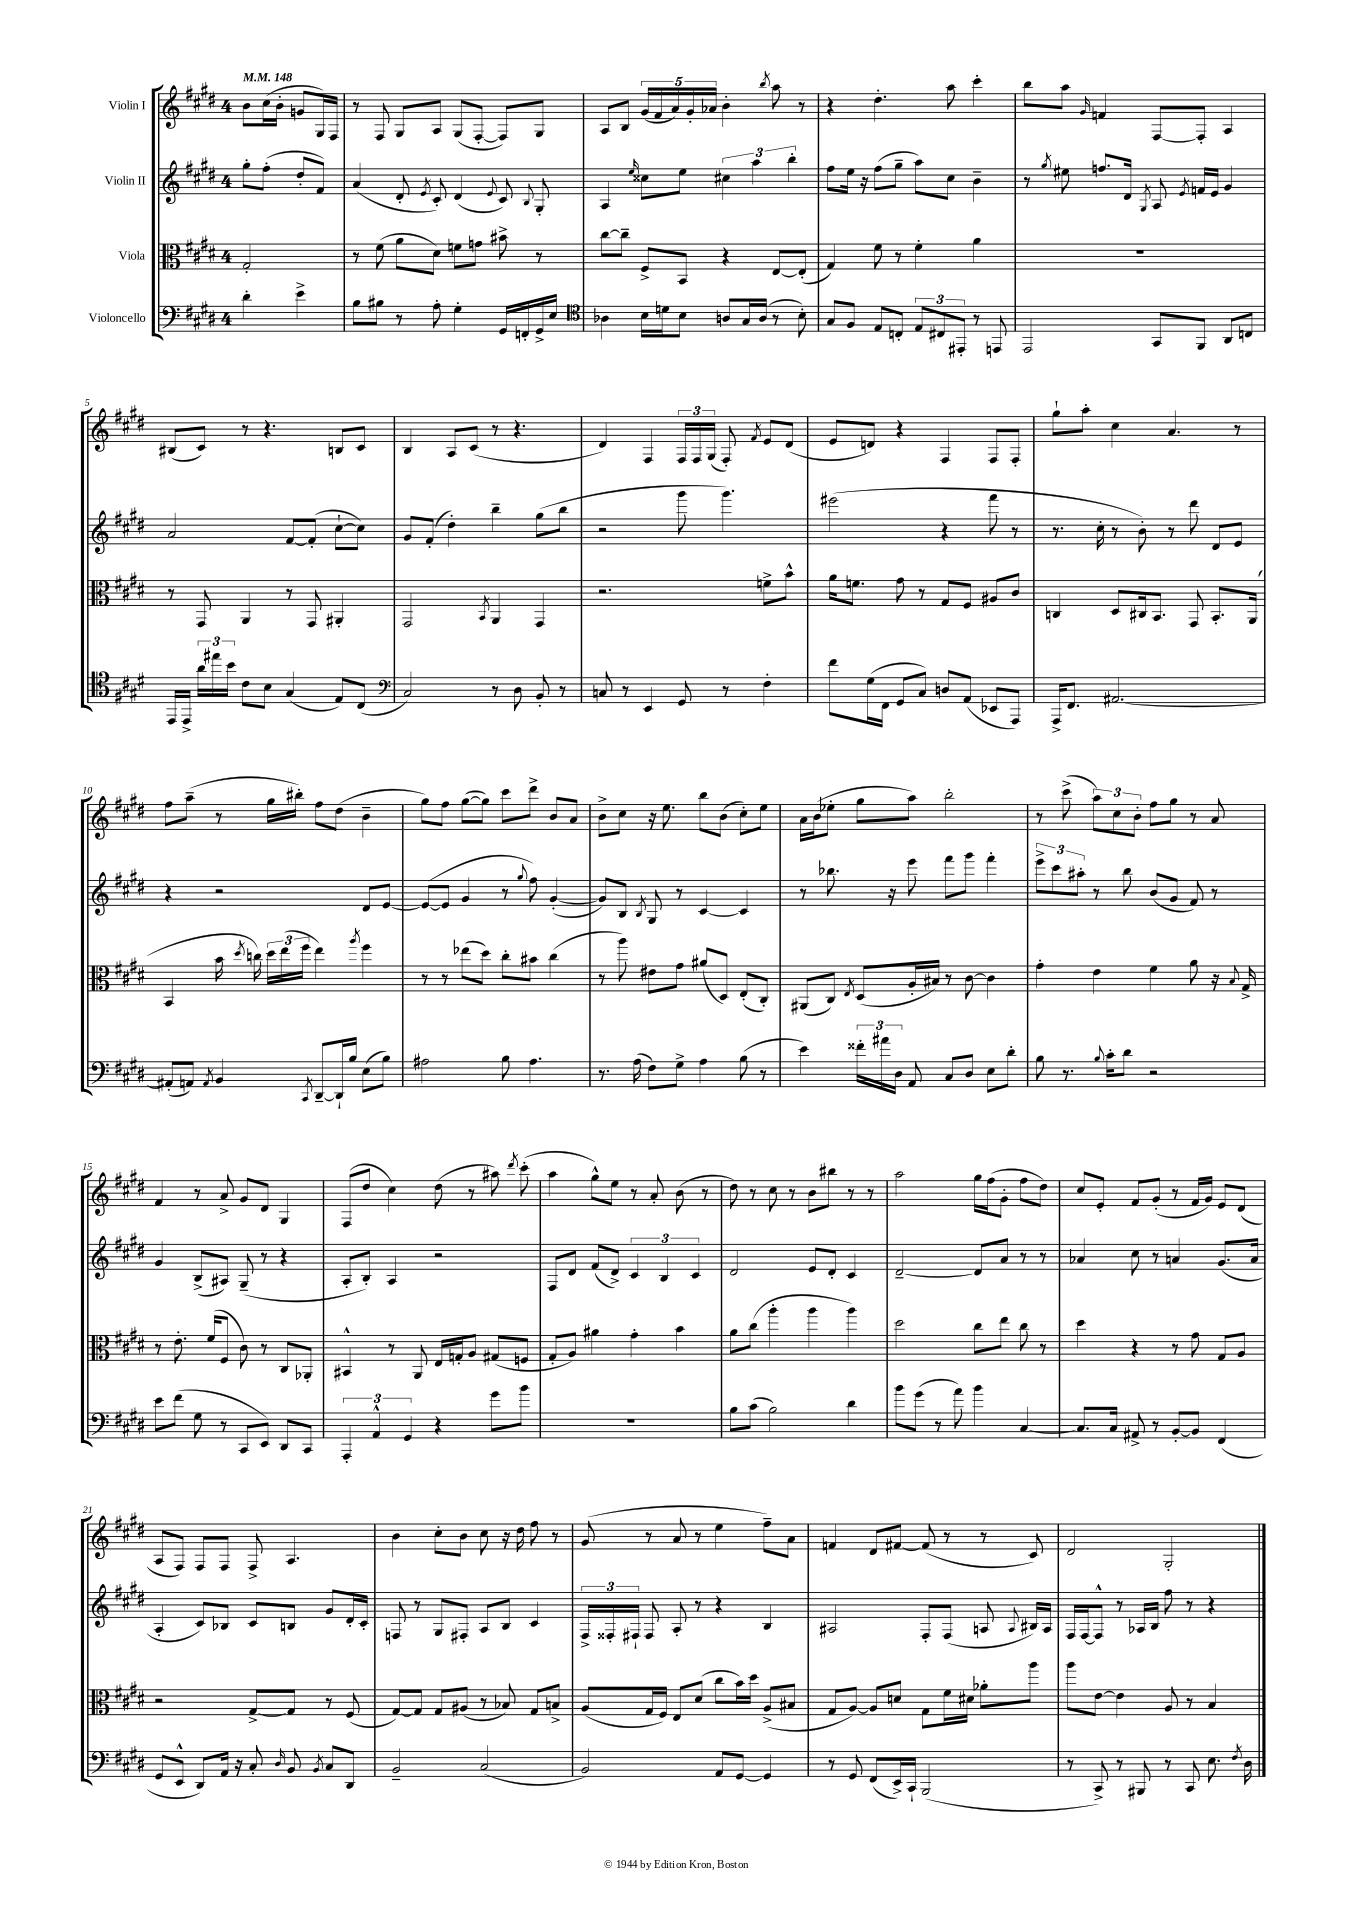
<<
\new StaffGroup <<
\new Staff = "s0" \with { instrumentName = "Violin I" } {
    \clef treble \key e \major \once \override Staff.TimeSignature.style = #'single-digit \time 4/4 \partial 2 \tempo 4 = 148
    \autoBeamOff b'8[ cis''16( b'16]-. g'8[ gis16) fis16] |
    r8 fis8 gis8[ a8] gis8[( fis8]~-. fis8[) gis8] |
    a8[ b8] \tuplet 5/4 { gis'16[( fis'16 a'16) gis'16-. aes'16] } b'4-. \acciaccatura { b''8 } a''8 r8 |
    r4 dis''4.-. a''8 cis'''4-. |
    b''8[ a''8] \grace { gis'16 } f'4 fis8[~ fis8]-. a4 |
    bis8[( cis'8]) r8 r4. b8[ cis'8] |
    b4 a8[ cis'8]( r8 r4. |
    dis'4) fis4 \tuplet 3/2 { fis16[ fis16 gis16]( } fis8-.) \acciaccatura { fis'8 } e'8[ dis'8]( |
    e'8[ d'8]) r4 fis4 fis8[ fis8]-. |
    gis''8[-! a''8]-. cis''4 a'4. r8 |
    fis''8[ a''8]--( r8 gis''16[ bis''16]-.) fis''8[ dis''8]( b'4-- |
    gis''8[) fis''8] gis''8[~( gis''8]) cis'''8[ dis'''8]-> b'8[ a'8] |
    b'8[-> cis''8] r16 e''8. b''8[ b'8]( cis''8[-.) e''8] |
    a'16[ b'16( ees''8]-. gis''8[ a''8]) b''2-. |
    r8 cis'''8->( \tuplet 3/2 { a''8[) cis''8 b'8]-. } fis''8[ gis''8] r8 a'8 |
    fis'4 r8 a'8-> gis'8[ dis'8] gis4 |
    fis8[( dis''8] cis''4) dis''8( r8 ais''8) \acciaccatura { dis'''8 } cis'''8-.( |
    a''4 gis''8[-^) e''8] r8 a'8-. b'8( r8 |
    dis''8) r8 cis''8 r8 b'8[ bis''8] r8 r8 |
    a''2 gis''16[ fis''16( gis'8]-. fis''8[ dis''8]) |
    cis''8[ e'8]-. fis'8[ gis'8]-.( r8 fis'16[ gis'16]) e'8[ dis'8]( |
    a8[ fis8]) fis8[ fis8] fis8-> a4. |
    b'4 cis''8[-. b'8] cis''8 r16 dis''16 fis''8 r8 |
    gis'8( r8 a'8 r8 e''4 fis''8[--) a'8] |
    f'4 dis'8[ fis'8]~ fis'8( r8 r8 cis'8) |
    dis'2 gis2-. \bar "|." |
}
\new Staff = "s1" \with { instrumentName = "Violin II" } {
    \clef treble \key e \major \once \override Staff.TimeSignature.style = #'single-digit \time 4/4 \partial 2
    \autoBeamOff gis''8[-. fis''8]-.( dis''8[-. fis'8]) |
    a'4( dis'8-. \acciaccatura { e'8 } cis'8-.) dis'4( \appoggiatura { e'8 } cis'8) \appoggiatura { b8 } gis8-. |
    a4 \grace { e''16 } cisis''8[ e''8] \tuplet 3/2 { cis''4 a''4 b''4-. } |
    fis''8[ e''16] r16 fis''8[( gis''8]-- a''8[) cis''8] b'4-- |
    r8 \acciaccatura { gis''8 } eis''8 f''8.[ dis'16] \acciaccatura { gis8 } a8 \acciaccatura { e'8 } f'16[ e'16] gis'4 |
    a'2 fis'8[~ fis'8]-.( cis''8[~-! cis''8]) |
    gis'8[ fis'8]-.( dis''4-.) b''4-- gis''8[( b''8] |
    r2 gis'''8 gis'''4.) |
    eis'''2( r4 fis'''8 r8 |
    r8. cis''16-. r8 b'8-.) r8 dis'''8 dis'8[ e'8] |
    r4 r2 dis'8[ e'8]~ |
    e'8[~( e'8] gis'4 r8 \appoggiatura { gis''8 } fis''8) gis'4~-.( |
    gis'8[) b8] \acciaccatura { b8 } gis8 r8 cis'4~ cis'4 |
    r8 bes''8. r16 e'''8 fis'''8[ gis'''8] fis'''4-. |
    \tuplet 3/2 { e'''8[-> cis'''8 ais''8]-. } r8 b''8 b'8[( gis'8] fis'8) r8 |
    gis'4 b8[->( ais8]) gis8--( r8 r4 |
    a8[-. b8]-.) a4 r2 |
    fis8[ dis'8] fis'8[( dis'8]->) \tuplet 3/2 { cis'4 b4 cis'4 } |
    dis'2 e'8[ dis'8]-. cis'4 |
    dis'2~-- dis'8[ a'8] r8 r8 |
    aes'4 cis''8 r8 a'4 gis'8.[( a'16] |
    a4-. cis'8[) bes8] cis'8[ b8] gis'8[ dis'16-. cis'16]-. |
    f8 r8 gis8[ fis8]-. a8[ b8] cis'4 |
    \tuplet 3/2 { fis16[-> fisis16-. fis16]-! } fis8 a8-. r8 r4 b4 |
    ais2 fis8[-. fis8]( a8 \appoggiatura { a8 } bis16[) a16] |
    fis16[ fis16~ fis8]-^ r8 aes16[ b16] fis''8 r8 r4 \bar "|." |
}
\new Staff = "s2" \with { instrumentName = "Viola" } {
    \clef alto \key e \major \once \override Staff.TimeSignature.style = #'single-digit \time 4/4 \partial 2
    \autoBeamOff gis2-. |
    r8 fis'8( a'8[ dis'8]) f'8[ g'8] bis'8-> r8 |
    cis''8[~ cis''8]-- fis8[-> b,8] r4 e8[~ e8]-.( |
    gis4) fis'8 r8 fis'4-. a'4 |
    R1 |
    r8 gis,8 a,4 r8 gis,8 ais,4-. |
    gis,2 \acciaccatura { b,8 } a,4 gis,4 |
    r2. f'8[-> b'8]-^ |
    a'16[ f'8.] gis'8 r8 gis8[ fis8] ais8[ cis'8] |
    c4 dis8[ cis16 b,8.] gis,8 b,8.[-. a,16]( |
    b,4 b'16 \acciaccatura { dis''8 } c''16) \tuplet 3/2 { dis''16[ e''16( fis''16] } e''4) \acciaccatura { a''8 } fis''4 |
    r8 r8 ees''8[( dis''8]) cis''8[-. bis'8] cis''4( |
    r8 a''8) eis'8[ gis'8] ais'8[( dis8]) e8[-.( cis8]-.) |
    ais,8[( cis8]) \acciaccatura { e8 } dis8[( a16-. bis16]) r8 cis'8~ cis'4 |
    gis'4-. e'4 fis'4 a'8 r16 \appoggiatura { b8 } gis16-> |
    r8 e'8.-. fis'16[( fis8] cis'8) r8 cis8[ aes,8]-. |
    bis,4-^ r8 a,8 e16[ g16-. a8] gis8[( f8] |
    gis8[-. a8]) ais'4 gis'4-. b'4 |
    a'8[ cis''8]( a''4-. a''4 a''4) |
    dis''2 cis''8[ e''8] cis''8 r8 |
    dis''4 r4 r8 gis'8 gis8[ a8] |
    r2 gis8[~-> gis8] r8 fis8( |
    gis8[~) gis8] gis8[ ais8]( r8 bes8) gis8[ b8]-> |
    a8[( gis16 fis16]) e8[ dis'8]( cis''8[ b'16) dis''16] a8[->( bis8] |
    gis8[ a8]~) a8[ d'8] gis8[ fis'16 dis'16] aes'8[-. a''8] |
    a''8[ e'8]~ e'4 a8 r8 b4 \bar "|." |
}
\new Staff = "s3" \with { instrumentName = "Violoncello" } {
    \clef bass \key e \major \once \override Staff.TimeSignature.style = #'single-digit \time 4/4 \partial 2
    \autoBeamOff dis'4-. e'4-> |
    b8[ bis8] r8 a8-. gis4-. gis,16[ f,16-. gis,16-> e16] |
    \clef tenor aes4 b16[ d'16 b8] a8[ gis16 a16]( r8 b8-.) |
    gis8[ fis8] e8[ c8]-. \tuplet 3/2 { e8[ cis8 eis,8]-. } r8 e,8 |
    e,2 gis,8[ fis,8] a,8[ c8] |
    e,16[ e,16]-> \tuplet 3/2 { a'16[ eis''16 b'16] } cis'8[ b8] gis4( e8[) cis8]( |
    \clef bass cis2) r8 dis8 b,8-. r8 |
    c8 r8 e,4 gis,8 r8 fis4-. |
    fis'8[ gis16( fis,16] gis,8[ cis8]) d8[ a,8]( ees,8[ a,,8]) |
    a,,16[-> fis,8.] ais,2.~ |
    ais,8[-.( a,8]) \acciaccatura { a,8 } b,4 \acciaccatura { cis,8 } dis,8[~-- dis,16-! b16] e8[( b8]) |
    ais2 b8 ais4. |
    r8. a16( fis8[) gis8]-> a4 b8( r8 |
    e'4) \tuplet 3/2 { fisis'16[-. ais'16 dis16] } a,8 cis8[ dis8] e8[ dis'8]-. |
    b8 r8. \appoggiatura { b8 } cis'16[-. dis'8] r2 |
    e'8[ fis'8]( gis8 r8 cis,8[ e,8]) dis,8[ cis,8] |
    \tuplet 3/2 { a,,4-. a,4-^ gis,4 } r4 gis'8[ b'8] |
    R1 |
    b8[ cis'8]( b2) dis'4 |
    b'8[ gis'8]( r8 a'8) b'4 cis4~ |
    cis8.[ cis16] ais,8-> r8 b,8[~-. b,8] fis,4( |
    gis,8[ e,8]-^ dis,8[) a,16] r16 cis8-. \grace { dis16 } b,8 \acciaccatura { b,8 } cis8[ dis,8] |
    b,2-- cis2( |
    b,2) a,8[ gis,8]~ gis,4 |
    r8 gis,8 fis,8[( e,16->) cis,16]-! b,,2( |
    r8 cis,8->) r8 bis,,8 r8 cis,8 e8. \acciaccatura { fis8 } dis16 \bar "|." |
}
>>
>>
